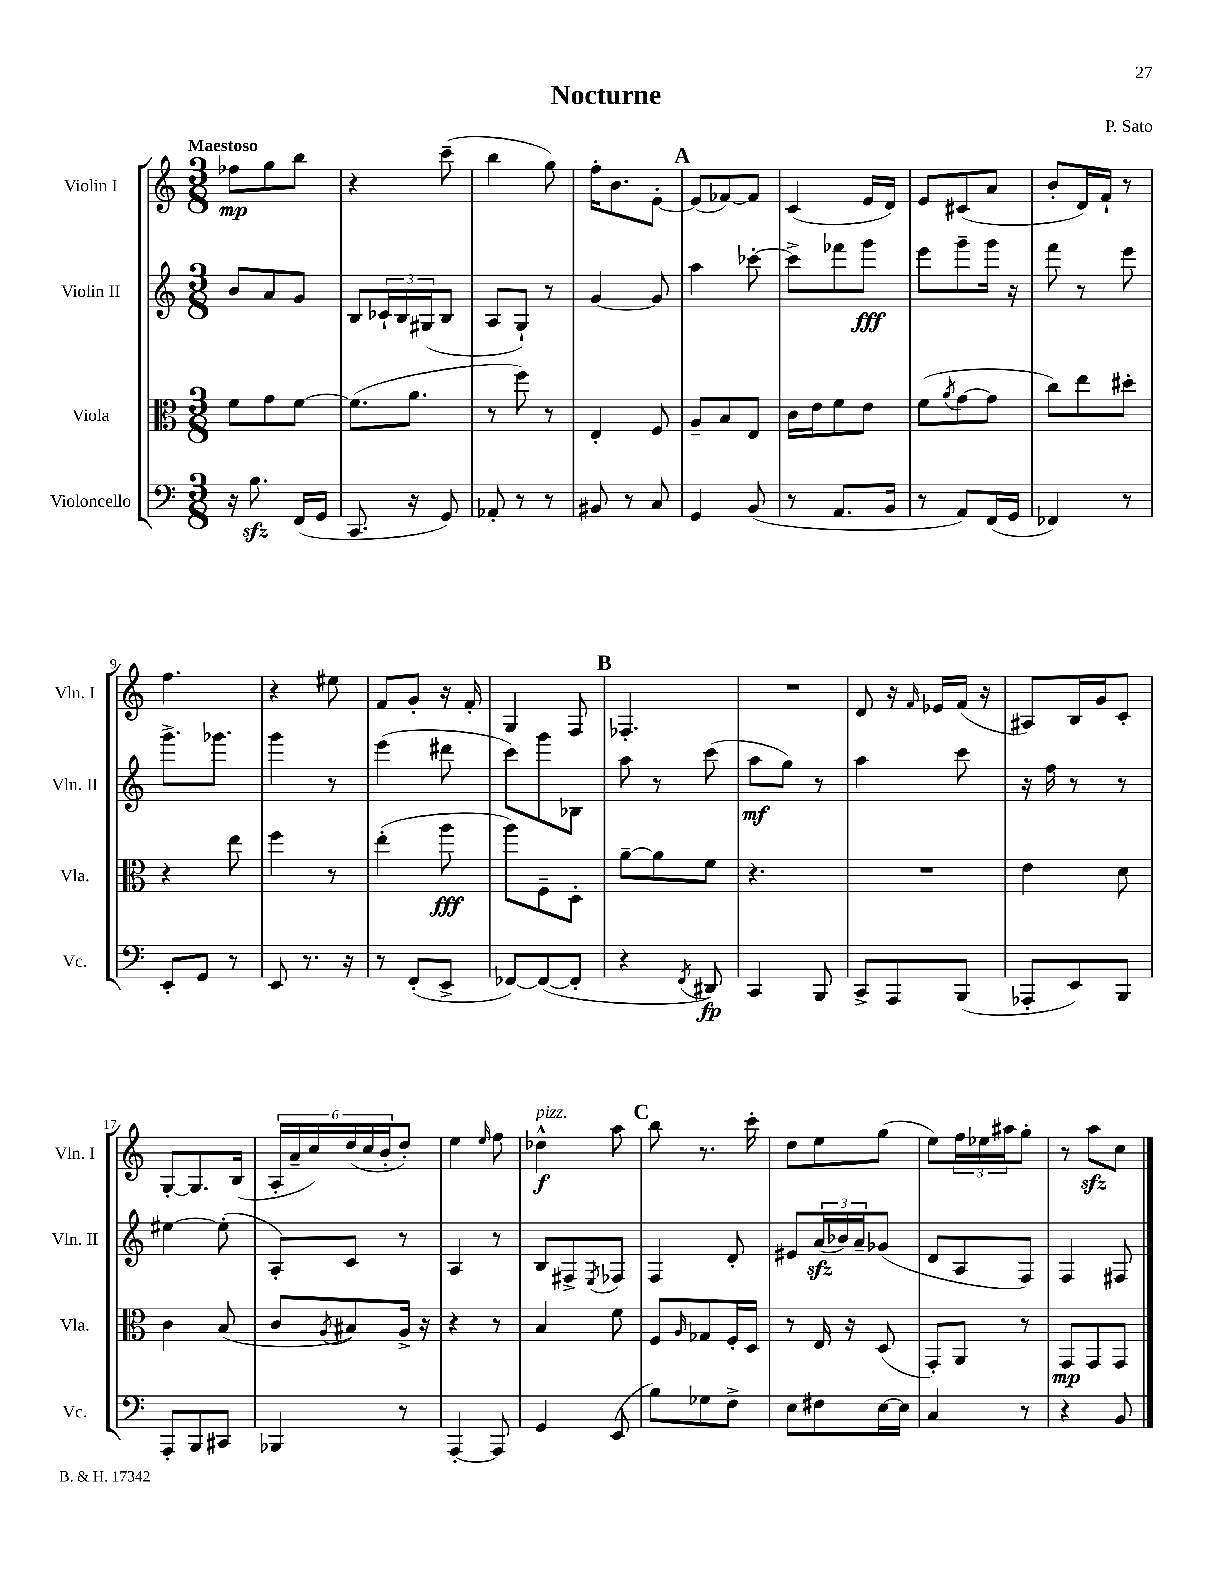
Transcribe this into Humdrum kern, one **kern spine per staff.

**kern	**dynam	**kern	**dynam	**kern	**dynam	**kern	**dynam
*part4	*part4	*part3	*part3	*part2	*part2	*part1	*part1
*staff4	*staff4	*staff3	*staff3	*staff2	*staff2	*staff1	*staff1
*I"Violoncello	*	*I"Viola	*	*I"Violin II	*	*I"Violin I	*
*I'Vc.	*	*I'Vla.	*	*I'Vln. II	*	*I'Vln. I	*
*clefF4	*	*clefC3	*	*clefG2	*	*clefG2	*
*k[]	*	*k[]	*	*k[]	*	*k[]	*
*M3/8	*	*M3/8	*	*M3/8	*	*M3/8	*
=1	=1	=1	=1	=1	=1	=1	=1
!	!	!	!	!	!	!LO:TX:a:B:t=Maestoso	!
16r	.	8f\L	.	8b/L	.	8ff-X\L	mp
8.Bzz\	.	.	.	.	.	.	.
.	.	8g\	.	8a/	.	8gg\	.
(16FF/LL	.	[8f\J	.	8g/J	.	8bb\J	.
16GG/JJ	.	.	.	.	.	.	.
=2	=2	=2	=2	=2	=2	=2	=2
8.CC/	.	(8.f\L]	.	8B/L	.	4r	.
.	.	.	.	24c-X`/L	.	.	.
.	.	.	.	24B/	.	.	.
16r	.	8.a\J	.	.	.	.	.
.	.	.	.	(24G#X/J	.	.	.
8GG/)	.	.	.	8B/J	.	(8ccc~\	.
=3	=3	=3	=3	=3	=3	=3	=3
8AA-X'/	.	8r	.	8A/L	.	4bb\	.
8r	.	8ff\)	.	8G`/J)	.	.	.
8r	.	8r	.	8r	.	8gg\)	.
=4	=4	=4	=4	=4	=4	=4	=4
8BB#X/	.	4E'/	.	[4g/	.	16ff'\KL	.
.	.	.	.	.	.	8.b\	.
8r	.	.	.	.	.	.	.
8C/	.	8F/	.	8g/]	.	[8e'\J	.
!!LO:REH:place=s1:t=A
=5	=5	=5	=5	=5	=5	=5	=5
4GG/	.	8A~/L	.	4aa\	.	(8e/L]	.
.	.	8B/	.	.	.	[8f-X/)	.
(8BB/	.	8E/J	.	[8ccc-X'\	.	8f-/J]	.
=6	=6	=6	=6	=6	=6	=6	=6
8r	.	16c\LL	.	8ccc-^\L]	.	(4c/	.
.	.	16e\J	.	.	.	.	.
8.AA/L	.	8f\	.	8fff-X\	.	.	.
.	.	8e\J	.	8ggg\J	fff	16e/LL	.
16BB/Jk	.	.	.	.	.	16d/JJ)	.
=7	=7	=7	=7	=7	=7	=7	=7
8r	.	(8f\L	.	8eee\L	.	8e/L	.
.	.	8qa/	.	.	.	.	.
8AA/L)	.	[8g\	.	8ggg~\	.	(8c#X/	.
(16FF/L	.	8g\J]	.	16ggg\Jk	.	8a/J	.
16GG/JJ	.	.	.	16r	.	.	.
=8	=8	=8	=8	=8	=8	=8	=8
4FF-X/)	.	8cc\L)	.	8fff\	.	8b'/L	.
.	.	8ee\	.	8r	.	16d/L)	.
.	.	.	.	.	.	16f`/JJ	.
8r	.	8dd#X'\J	.	8eee\	.	8r	.
!!LO:LB:g=z
=9	=9	=9	=9	=9	=9	=9	=9
8EE'/L	.	4r	.	8.ggg^\L	.	4.ff\	.
8GG/J	.	.	.	.	.	.	.
.	.	.	.	8.ggg-X\J	.	.	.
8r	.	8ee\	.	.	.	.	.
=10	=10	=10	=10	=10	=10	=10	=10
8EE/	.	4ff\	.	4ggg\	.	4r	.
8.r	.	.	.	.	.	.	.
.	.	8r	.	8r	.	8ee#X\	.
16r	.	.	.	.	.	.	.
=11	=11	=11	=11	=11	=11	=11	=11
8r	.	(4ee'\	.	(4eee\	.	8f/L	.
(8FF'/L	.	.	.	.	.	8g'/J	.
8EE^/J	.	8aa\	fff	8ddd#X\	.	16r	.
.	.	.	.	.	.	16f'/	.
=12	=12	=12	=12	=12	=12	=12	=12
[8FF-X/L)	.	8aa\L)	.	8ccc\L)	.	4G/	.
(8FF-/_	.	8F~\	.	8ggg\	.	.	.
8FF-'/J]	.	8D'\J	.	8B-X\J	.	8F/	.
!!LO:REH:place=s1:t=B
=13	=13	=13	=13	=13	=13	=13	=13
4r	.	[8a~\L	.	8aa\	.	4.F-X'/	.
.	.	8a\]	.	8r	.	.	.
8qFF/	.	.	.	.	.	.	.
8DD#X/)	fp	8f\J	.	(8ccc\	.	.	.
=14	=14	=14	=14	=14	=14	=14	=14
4CC/	.	4.r	.	8aa\L	mf	4.r	.
.	.	.	.	8gg\J)	.	.	.
8BBB/	.	.	.	8r	.	.	.
=15	=15	=15	=15	=15	=15	=15	=15
8CC^/L	.	4.r	.	4aa\	.	8d/	.
8AAA/	.	.	.	.	.	16r	.
.	.	.	.	.	.	16qqf/	.
.	.	.	.	.	.	16e-X/LL	.
(8BBB/J	.	.	.	8ccc\	.	(16f/JJ	.
.	.	.	.	.	.	16r	.
=16	=16	=16	=16	=16	=16	=16	=16
8AAA-X'/L	.	4e\	.	16r	.	8A#X/L)	.
.	.	.	.	16ff\	.	.	.
8EE/)	.	.	.	8r	.	16B/L	.
.	.	.	.	.	.	16g/J	.
8BBB/J	.	8d\	.	8r	.	8c'/J	.
!!LO:LB:g=z
=17	=17	=17	=17	=17	=17	=17	=17
8AAA'/L	.	4c\	.	[4ee#X\	.	[8G'/L	.
8BBB/	.	.	.	.	.	8.G/]	.
8CC#X/J	.	(8B/	.	(8ee#'\]	.	.	.
.	.	.	.	.	.	(16B/Jk	.
=18	=18	=18	=18	=18	=18	=18	=18
4BBB-X/	.	8c/L	.	8A'/L)	.	24A'/LL	.
.	.	.	.	.	.	24a~/	.
.	.	.	.	.	.	24cc/)	.
.	.	8qA/	.	.	.	.	.
.	.	8B#X/)	.	8c/J	.	(24dd/	.
.	.	.	.	.	.	24cc/	.
.	.	.	.	.	.	24b'/J	.
8r	.	16A^/Jk	.	8r	.	8dd'/J)	.
.	.	16r	.	.	.	.	.
=19	=19	=19	=19	=19	=19	=19	=19
[4AAA'/	.	4r	.	4A/	.	4ee\	.
.	.	.	.	.	.	16qqee/	.
8AAA/]	.	8r	.	8r	.	8ff\	.
=20	=20	=20	=20	=20	=20	=20	=20
!	!	!	!	!	!	!LO:TX:a:i:t=pizz.	!
4GG/	.	4B/	.	8B/L	.	4dd-X^^\	f
.	.	.	.	8F#X^/	.	.	.
.	.	.	.	8qE/	.	.	.
(8EE/	.	8f\	.	8F-X/J	.	8aa\	.
!!LO:REH:place=s1:t=C
=21	=21	=21	=21	=21	=21	=21	=21
8B\L)	.	8F/L	.	4F/	.	8bb\	.
.	.	16qqA/	.	.	.	.	.
8G-X\	.	8G-X/	.	.	.	8.r	.
8F^\J	.	16F'/L	.	8d'/	.	.	.
.	.	16D/JJ	.	.	.	16ccc'\	.
=22	=22	=22	=22	=22	=22	=22	=22
8E\L	.	8r	.	8e#X/L	.	8dd\L	.
8F#X\	.	16E/	.	(24azz/L	.	8ee\	.
.	.	.	.	24b-X/)	.	.	.
.	.	16r	.	.	.	.	.
.	.	.	.	24a~/J	.	.	.
[16E\L	.	(8D/	.	(8g-X/J	.	(8gg\J	.
16E\JJ]	.	.	.	.	.	.	.
=23	=23	=23	=23	=23	=23	=23	=23
4C/	.	8GG'/L)	.	8d/L	.	8ee\L)	.
.	.	8AA/J	.	8A/	.	24ff\L	.
.	.	.	.	.	.	24ee-X\	.
.	.	.	.	.	.	24aa#X\J	.
8r	.	8r	.	8F/J)	.	8gg'\J	.
=24	=24	=24	=24	=24	=24	=24	=24
4r	.	8GG/L	mp	4F/	.	8r	.
.	.	8GG/	.	.	.	8aazz\L	.
8BB/	.	8GG/J	.	8F#X/	.	8cc\J	.
==	==	==	==	==	==	==	==
*-	*-	*-	*-	*-	*-	*-	*-
